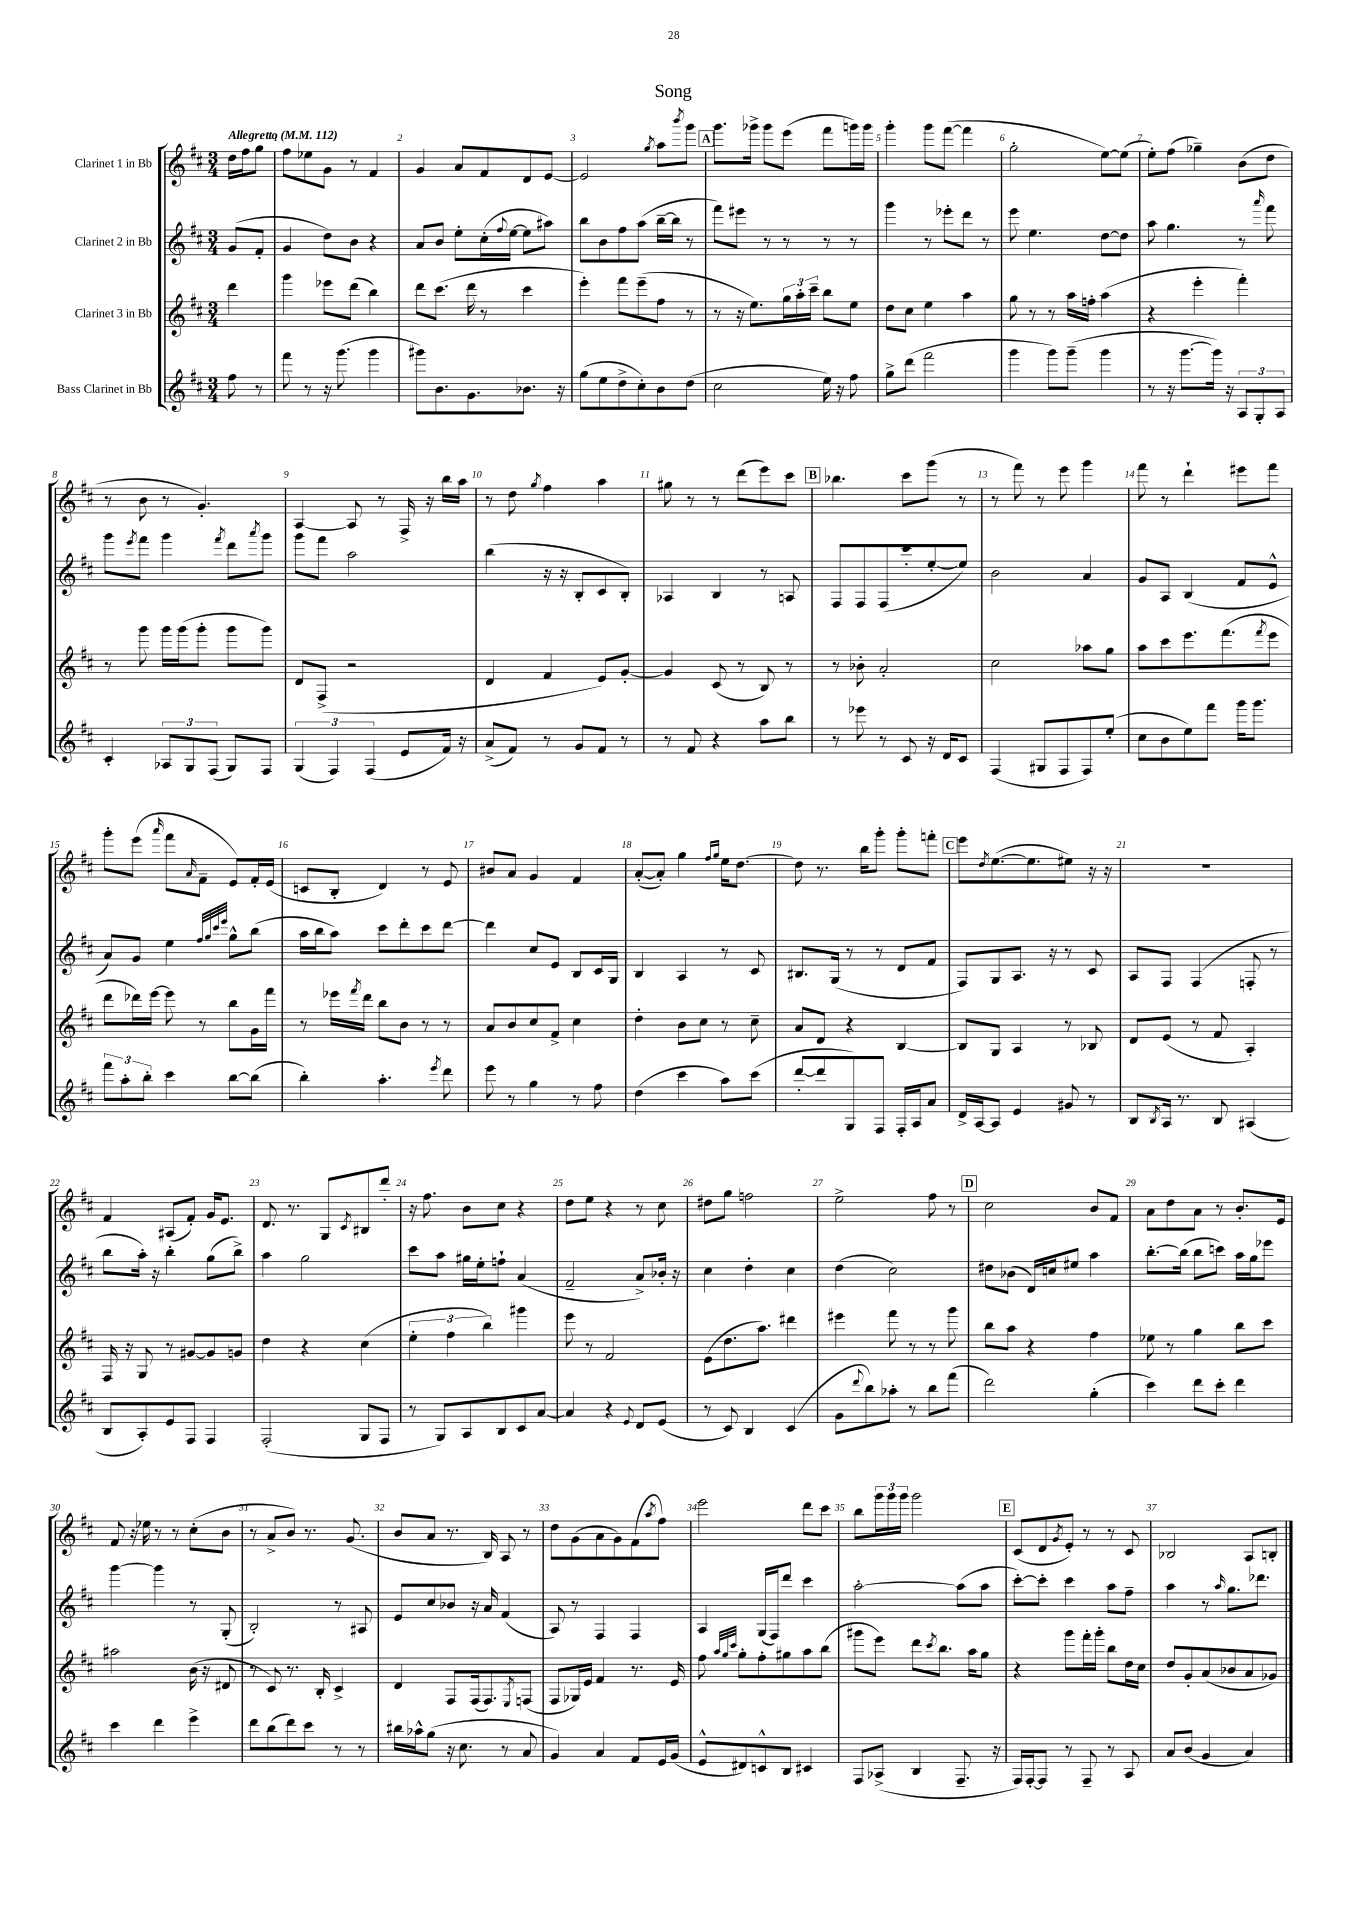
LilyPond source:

\header { title = "Song" }
<<
\new StaffGroup <<
\new Staff = "s0" \with { instrumentName = "Clarinet 1 in Bb" } {
    \clef treble \key d \major \numericTimeSignature \time 3/4 \partial 4 \tempo "Allegretto" 4 = 112
    d''16 fis''16 g''8 |
    fis''8 ees''8 g'8 r8 fis'4 |
    g'4 a'8 fis'8 d'8 e'8~ |
    e'2 \acciaccatura { g''8 } a''8 \acciaccatura { b'''8 } g'''8 |
    \mark \markup { \box "A" } g'''8. ges'''16-> ges'''8 e'''8( fis'''8 g'''16) g'''16 |
    g'''4-. g'''8 fis'''8~( fis'''4 |
    g''2-. e''8~) e''8( |
    e''8-.) fis''8( ges''4--) b'8( d''8 |
    r8 b'8 r8 g'4.-.) |
    a4~ a8 r8 fis16-> r16 b''16 a''16 |
    r8 d''8 \acciaccatura { g''8 } fis''4 a''4 |
    gis''8 r8 r8 d'''8( e'''8) cis'''8 |
    \mark \markup { \box "B" } bes''4. cis'''8 g'''8( r8 |
    r8 fis'''8) r8 e'''8 g'''4 |
    fis'''8 r8 d'''4-! eis'''8 fis'''8 |
    g'''8-. e'''8( \grace { a'''16 } fis'''8 \grace { a'16 } fis'8-- e'8) fis'16-. e'16( |
    c'8 b8-. d'4) r8 e'8 |
    bis'8 a'8 g'4 fis'4 |
    a'8~-.( a'8-.) g''4 \grace { fis''16 g''16 } e''16 d''8.~ |
    d''8 r8. b''16 g'''8-. g'''8-. f'''8-. |
    \mark \markup { \box "C" } e'''8 \acciaccatura { d''8 } e''8.~( e''8. eis''8) r16 r16 |
    R2. |
    fis'4 ais8( fis'8-.) g'16 e'8. |
    d'8. r8. g8 \acciaccatura { cis'8 } bis8 d'''8-. |
    r16 fis''8. b'8 cis''8 r4 |
    d''8 e''8 r4 r8 cis''8 |
    dis''8 g''8 f''2 |
    e''2-> fis''8 r8 |
    \mark \markup { \box "D" } cis''2 b'8 fis'8 |
    a'8 d''8 a'8 r8 b'8.-. e'16 |
    fis'8 r16 ees''16 r8 r8 cis''8-.( b'8 |
    r8 a'8-> b'8) r8. g'8.( |
    b'8 a'8 r8. b16) a8 r8 |
    d''8 g'8( a'8 g'8) fis'8( \acciaccatura { a''8 } fis''8) |
    e'''2 d'''8 cis'''8 |
    b''8 \tuplet 3/2 { g'''16 g'''16 g'''16 } g'''2 |
    \mark \markup { \box "E" } cis'8( d'8 \acciaccatura { g'8 } e'8-.) r8 r8 cis'8 |
    bes2 a8 b8-. \bar "|." |
}
\new Staff = "s1" \with { instrumentName = "Clarinet 2 in Bb" } {
    \clef treble \key d \major \numericTimeSignature \time 3/4 \partial 4
    g'8( fis'8-. |
    g'4 d''8) b'8 r4 |
    a'8 b'8 e''8-. cis''16-.( \appoggiatura { fis''8 } e''16~ e''8 ais''8) |
    b''8 b'8 fis''8 a''8( b''16~-- b''16 r8 |
    \mark \markup { \box "A" } fis'''8) eis'''8 r8 r8 r8 r8 |
    g'''4 r8 ees'''8-. d'''8 r8 |
    e'''8 e''4. d''8~ d''8 |
    a''8 g''4. r8 \grace { a'''16 } fis'''8 |
    g'''8 \acciaccatura { e'''8 } fis'''8 g'''4 \acciaccatura { fis'''8 } d'''8 \acciaccatura { a'''8 } g'''8 |
    g'''8 fis'''8 a''2 |
    b''4( r16 r16 b8-. cis'8 b8-.) |
    aes4 b4 r8 a8 |
    \mark \markup { \box "B" } fis8 fis8 fis8( cis'''8-. e''8~-. e''8) |
    b'2 a'4 |
    g'8 a8 b4( fis'8 e'8-^ |
    a'8) g'8 e''4 \grace { fis''32 g''32 cis'''32 e'''32 } g''8-^ b''8( |
    a''16 b''16 a''8) cis'''8 d'''8-. cis'''8 d'''8~ |
    d'''4 cis''8 e'8 b8 cis'16 g16 |
    b4 a4 r8 cis'8 |
    bis8. g16( r8 r8 d'8 fis'8 |
    \mark \markup { \box "C" } fis8) g8 a8. r16 r8 cis'8 |
    a8 fis8 fis4( f8-. r8 |
    b''8 a''16-.) r16 b''4-. g''8( b''8->) |
    a''4 g''2 |
    cis'''8 a''8 gis''16 e''16-. f''8-! a'4( |
    fis'2-- a'8->) bes'16-. r16 |
    cis''4 d''4-. cis''4 |
    d''4( cis''2) |
    \mark \markup { \box "D" } dis''8 bes'8( d'16) c''16 eis''8 a''4 |
    b''8.~-. b''16( b''8 c'''8) a''16 g''16 ees'''8 |
    g'''4~ g'''4 r8 g8-.( |
    b2-.) r8 ais8 |
    e'8 cis''8 bes'8 r16 a'16 fis'4( |
    a8) r8 fis4 fis4 |
    a4 g16( fis16) d'''8 cis'''4 |
    a''2~-. a''8( a''8 |
    \mark \markup { \box "E" } cis'''8~-.) cis'''8-. cis'''4 a''8 fis''8-- |
    a''4 r8 \grace { a''16 } g''8. des'''8. \bar "|." |
}
\new Staff = "s2" \with { instrumentName = "Clarinet 3 in Bb" } {
    \clef treble \key d \major \numericTimeSignature \time 3/4 \partial 4
    d'''4 |
    g'''4 ees'''8 d'''8( b''4) |
    d'''8 cis'''8.( d'''16 r8 cis'''4 |
    e'''4-.) fis'''8 e'''8--( fis''8 r8 |
    \mark \markup { \box "A" } r8 r16 e''8.) \tuplet 3/2 { g''16 a''16-. cis'''16-- } b''8 e''8 |
    d''8 cis''8 e''4 a''4 |
    g''8 r8 r8 a''16 f''16-. a''4( |
    r4 e'''4-. fis'''4-.) |
    r8 g'''8 g'''16 g'''16( g'''8-. g'''8 g'''8) |
    d'8 fis8->( r2 |
    d'4 fis'4 e'8) g'8~-. |
    g'4 cis'8( r8 b8) r8 |
    \mark \markup { \box "B" } r8 bes'8-. a'2-. |
    cis''2 aes''8 g''8 |
    a''8 cis'''8 e'''8. fis'''8.( \acciaccatura { fis'''8 } e'''8 |
    d'''8 des'''16) e'''16~ e'''8 r8 b''8 g'16 fis'''16 |
    r8 ees'''16 \acciaccatura { fis'''8 } d'''16 b''8 b'8 r8 r8 |
    a'8 b'8 cis''8 fis'8-> cis''4 |
    d''4-. b'8 cis''8 r8 cis''8-- |
    a'8 d'8 r4 b4~ |
    \mark \markup { \box "C" } b8 g8 a4 r8 bes8 |
    d'8 e'8( r8 fis'8 a4-.) |
    fis16 r16 g8 r8 gis'8~ gis'8 g'8 |
    d''4 r4 cis''4( |
    \tuplet 3/2 { e''4-. fis''4 b''4) } gis'''4 |
    e'''8 r8 fis'2 |
    e'8( d''8. a''8.) dis'''4 |
    eis'''4 fis'''8 r8 r8 g'''8 |
    \mark \markup { \box "D" } b''8 a''8 r4 fis''4 |
    ees''8 r8 g''4 b''8 cis'''8 |
    ais''2 b'16( r16 dis'8 |
    r8 cis'8) r8. b16-. cis'4-> |
    d'4 fis8 fis16( fis8.) \acciaccatura { e8 } f8( |
    fis8 ges16) e'16 fis'4 r8. e'16 |
    fis''8 \grace { a''32 g''32 cis'''32 } g''8-. fis''8-. gis''8 a''8 b''8( |
    gis'''8 e'''8) d'''8 \acciaccatura { cis'''8 } b''8. a''16 g''8 |
    \mark \markup { \box "E" } r4 g'''8 fis'''16-. g'''16-. b''8 d''16 cis''16 |
    d''8 g'8-. a'8( bes'8 a'8 ges'8) \bar "|." |
}
\new Staff = "s3" \with { instrumentName = "Bass Clarinet in Bb" } {
    \clef treble \key d \major \numericTimeSignature \time 3/4 \partial 4
    fis''8 r8 |
    fis'''8 r8 r16 g'''8.( g'''4 |
    gis'''8) b'8. g'8. bes'8. r16 |
    g''8( e''8 d''8-> cis''8-.) b'8 d''8( |
    \mark \markup { \box "A" } cis''2 e''16) r16 fis''8 |
    g''8-> d'''8( fis'''2 |
    g'''4 g'''8) g'''8--( g'''4 |
    r8 r16 g'''8.~ g'''16) r16 \tuplet 3/2 { a8 g8-. a8 } |
    cis'4-. \tuplet 3/2 { aes8 g8 fis8( } g8) fis8 |
    \tuplet 3/2 { g4( fis4) fis4( } e'8 fis'16) r16 |
    a'8->( fis'8) r8 g'8 fis'8 r8 |
    r8 fis'8 r4 a''8 b''8 |
    \mark \markup { \box "B" } r8 ees'''8 r8 cis'8 r16 d'16 cis'8 |
    fis4( gis8 fis8 fis8) e''8-.( |
    cis''8 b'8 e''8) fis'''8 g'''16 g'''8. |
    \tuplet 3/2 { fis'''8 a''8-. b''8-. } cis'''4 b''8~ b''8( |
    b''4-.) a''4.-. \acciaccatura { e'''8 } d'''8 |
    e'''8 r8 g''4 r8 fis''8 |
    d''4( cis'''4 a''8) cis'''8( |
    d'''8~-. d'''8 g8) fis8 fis16-. a16 a'8 |
    \mark \markup { \box "C" } d'16-> a16~ a8 e'4 gis'8 r8 |
    b8 \acciaccatura { b8 } a16 r8. b8 ais4( |
    b8 a8-.) e'8 fis8 fis4 |
    fis2-.( g8 fis8 |
    r8 g8) a8 b8 cis'8 a'8~ |
    a'4 r4 \appoggiatura { e'8 } d'8 e'8( |
    r8 cis'8) b4 cis'4( |
    g'8 \appoggiatura { d'''8 } b''8) aes''8-. r8 b''8 fis'''8( |
    \mark \markup { \box "D" } d'''2) g''4-.( |
    cis'''4) d'''8 cis'''8-. d'''4 |
    cis'''4 d'''4 e'''4-> |
    d'''8 b''8( d'''8) cis'''8 r8 r8 |
    bis''16 aes''16-^ g''8( r16 cis''8. r8 a'8 |
    g'4) a'4 fis'8 e'16 g'16( |
    e'8-^ dis'8) c'8-^ b8 cis'4 |
    fis8 aes8->( b4 fis8.-- r16 |
    \mark \markup { \box "E" } fis16) fis16~-. fis8 r8 fis8-- r8 a8 |
    a'8 b'8( g'4 a'4) \bar "|." |
}
>>
>>
\layout { \context { \Score \override BarNumber.break-visibility = ##(#f #t #t) barNumberVisibility = #all-bar-numbers-visible } }
